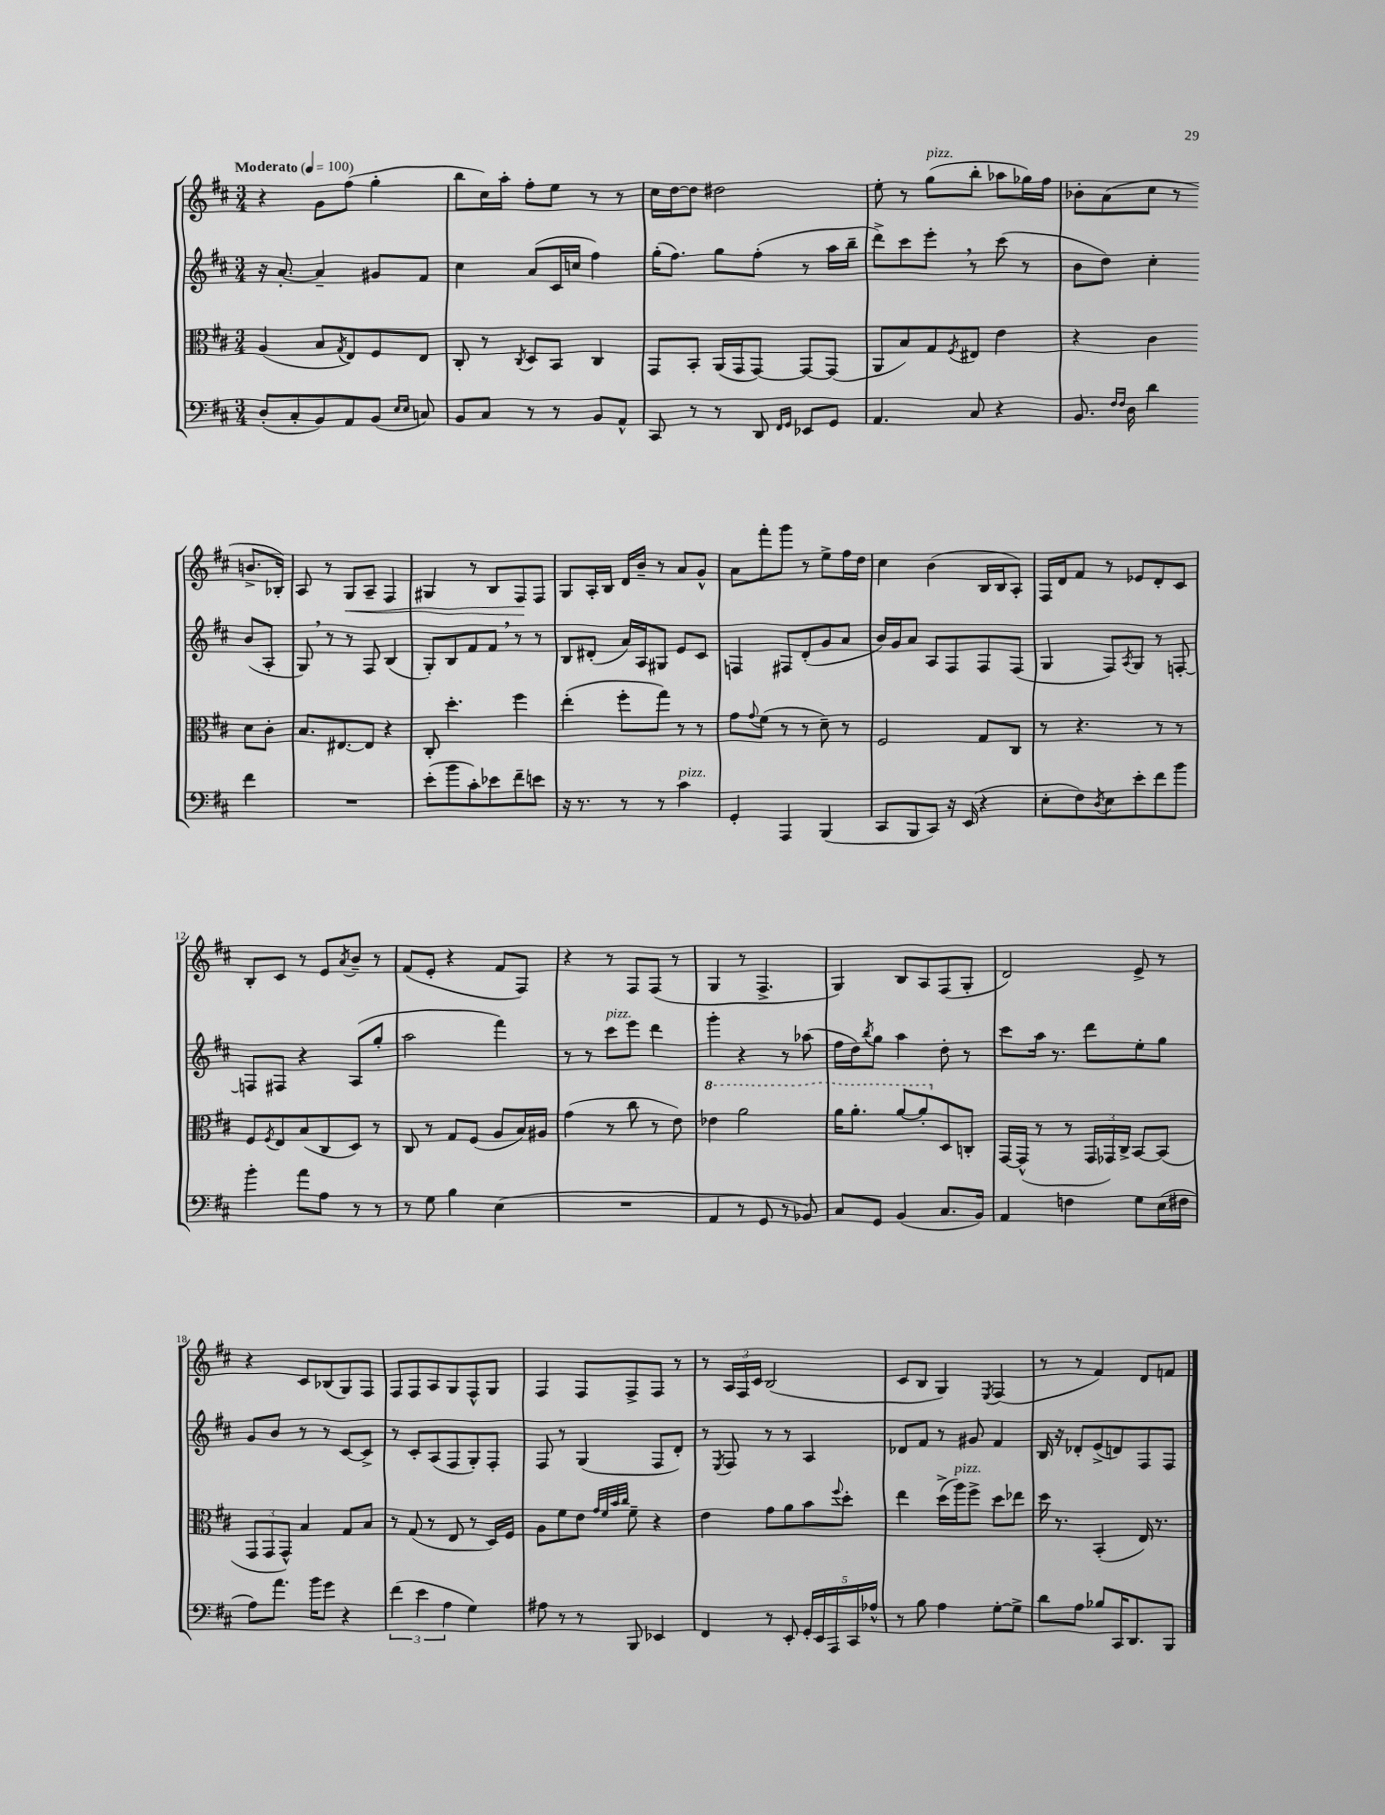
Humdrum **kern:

**kern	**kern	**kern	**kern
*staff4	*staff3	*staff2	*staff1
*clefF4	*clefC3	*clefG2	*clefG2
*k[f#c#]	*k[f#c#]	*k[f#c#]	*k[f#c#]
*M3/4	*M3/4	*M3/4	*M3/4
*MM100	*MM100	*MM100	*MM100
(8D'/L	(4A/	16r	4r
.	.	[8.a'/	.
8C#'/	.	.	.
8BB/)	8B/L	4a~/]	8g\L
.	8qG/	.	.
8AA/	8E/)	.	(8ff#\J
(8BB/J	8F#/	8g#/L	4gg'\
16qqE/LL	.	.	.
16qqE/JJ	.	.	.
8C/)	8E/J	8f#/J	.
=	=	=	=
8BB/L	8C#'/	4cc#\	8bb\L
8C#/J	8r	.	16cc#\L)
.	.	.	16aa'\JJ
.	8qC#/	.	.
8r	8D/L	(8a/L	8ff#'\L
8r	8BB/J	16c#/L	8ee\J
.	.	16cc/JJ	.
8BB/L	4C#/	4ff#\)	8r
8AA^^/J	.	.	8r
=	=	=	=
8CC#/	8GG/L	(16gg'\LK	16cc#\LL
.	.	8.ff#\J)	[16dd\J
8r	8BB'/J	.	8dd\]J
8r	(16AA/LL	8gg\L	2dd#\
.	16GG/J	.	.
8DD/	[8GG/J)	(8ff#'\J	.
16qqFF#/LL	.	.	.
16qqGG/JJ	.	.	.
8EE-/L	8GG/_L	8r	.
8GG/J	(8GG/]J	16aa\LL	.
.	.	16bb~\JJ	.
=	=	=	=
4.AA/	8AA/L	8ddd^\L)	8ee'\
.	8B/)	8ccc#\	8r
.	8G/	8eee'\J	(8gg\L
.	8qF#/	.	.
8C#/	8E#/J	8r	8bb'\J
4r	4e\	(8ccc#\	8aa-\L
.	.	8r	16gg-\L)
.	.	.	16ff#\JJ
=	=	=	=
8.BB/	4r	8b\L	8b-'\L
.	.	8dd\J)	(8a\
16qqF#/LL	.	.	.
16qqF#/JJ	.	.	.
16D\	.	.	.
4d\	4c#\	4cc#'\	8cc#\J
.	.	.	8r
4f#\	8d\L	(8b/L	8.b^/L
.	8c#'\J	8A'/J	.
.	.	.	16B-'/Jk)
=	=	=	=
2.r	8.B/L	8G/)	8A/
.	.	8r	8r
.	[8.E#/	.	.
.	.	8r	8G/L
.	8E#/]J	8F#/	8A~/J
.	4r	(4B/	4F#/
=	=	=	=
(8e'\L	8C#'/	8G'/L)	4G#/
8b\	4.dd'\	8B/	.
8c#'\)	.	8f#/	8r
8e-\	.	8f#/J	8B/L
8f#~\	4ff#\	8r	8F#/
8e\J	.	8r	8F#/J
=	=	=	=
16r	(4ee'\	8B/L	8G/L
8.r	.	.	.
.	.	(8d#'/J	16A'/L
.	.	.	16B/JJ
8r	8ff#'\L	16a/LL)	16d/LL
.	.	16A/J	16b~/JJ
8r	8gg\J)	8G#/J	8r
4c#\	8r	8e/L	8a/L
.	8r	8c#/J	8g^^/J
=	=	=	=
4GG'/	8g\L	4F/	8a\L
.	8qqg/	.	.
.	(8f#\J	.	8fff#'\
4AAA/	8r	8F#/L	8ggg\J
.	8r	(8d'/	8r
(4BBB/	8d~\)	8g/	8ee^\L
.	8r	8a/J	16ff#\L
.	.	.	16dd\JJ
=	=	=	=
8CC#/L	2F#/	16b/LL)	4cc#\
.	.	16g/J	.
8BBB/	.	8a/J	.
8CC#/J)	.	8A/L	(4b\
16r	.	8F#/	.
(16EE/	.	.	.
4r	8G/L	8F#/	16B/LL
.	.	.	16B/J
.	8C#/J	(8F#/J	8A'/J)
=	=	=	=
8E'\L	8r	4G/	16F#/LL
.	.	.	16d/J
8F#\)	4.r	.	8f#/J
8qD/	.	.	.
8E\	.	8F#/L)	8r
.	.	8qA/	.
8e'\	.	8G/J	8e-/L
8f#\	8r	8r	8d'/
8b\J	8r	[8F'/	8c#/J
=	=	=	=
4b'\	8F#/L	8F/]L	8B'/L
.	8qF#/	.	.
.	8E/	8F#/J	8c#/J
8a\L	(8B/	4r	8r
8A\J	8C#/	.	8e/L
.	.	.	8qa/
8r	8D/J)	(8A/L	8b~/J
8r	8r	8gg'/J	8r
=	=	=	=
8r	8C#/	2aa\	(8f#/L
8G\	8r	.	8e'/J
4B\	8G/L	.	4r
.	(8F#/J	.	.
(4E\	8A/L	4fff#\)	8f#/L
.	16B/L)	.	8F#/J)
.	16A#/JJ	.	.
=	=	=	=
2.r	(4g\	8r	4r
.	.	8r	.
.	8r	8ccc#\L	8r
.	8cc#\	8eee\J	8F#/L
.	8r	4ddd\	(8F#/J
.	8e\)	.	8r
=	=	=	=
4AA/	4ee-\	4ggg'\	4G/
8r	2aa\	4r	8r
8GG/	.	.	4.F#^/
8r	.	8r	.
8BB-/)	.	(8aa-\	.
=	=	=	=
8C#/L	16aa\LK	16ff#\LL	4G/)
.	8.aa'\J	16dd\J)	.
.	.	8qbb/	.
8GG/J	.	8gg\J	.
(4BB/	[8aa/L	4aa\	8B/L
.	8aa'/]	.	8A/
8.C#/L	8D/	8dd'\	(8F#/
.	8C'/J	8r	8G'/J
16BB/Jk)	.	.	.
=	=	=	=
4AA/	[16GG/LL	8ccc#\L	2d/)
.	(16GG^^/]JJ	.	.
.	8r	16aa\Jk	.
.	.	8.r	.
4F\	8r	.	.
.	24GG/LL	8ddd\L	.
.	24GG-/)	.	.
.	24C#^/JJ	.	.
8G\L	[8BB/L	8ee'\	8e^/
(16E\L	(8BB/]J	8gg\J	8r
16F#\JJ	.	.	.
=	=	=	=
8A\L)	12GG/L	8g/L	4r
.	12GG/	.	.
8.a\J	.	8b/J	.
.	12GG^^/J)	.	.
.	4B/	8r	8c#/L
16b\LK	.	.	.
8g\J	.	8r	(8B-/
4r	8G/L	[8c#/L	8G/)
.	8B/J	8c#^/]J	8F#/J
=	=	=	=
(6f#\	8r	8r	8F#/L
.	(8G/	8c#'/L	8F#/
6e\	.	.	.
.	8r	(8A/	8A/
6A\	.	.	.
.	8E/	8F#/	8G/
4G\)	8r	8G'/)	8F#^^/
.	16D/LL)	8F#'/J	8G/J
.	16F#/JJ	.	.
=	=	=	=
8A#\	8A\L	8F#/	4F#/
8r	8f#\	8r	.
8r	8e\J	(4G/	8F#/L
.	32qqg/LLL	.	.
.	32qqf#/	.	.
.	32qqb/	.	.
.	32qqcc#/JJJ	.	.
8BBB/	8f#~\	.	8F#^/
4EE-/	4r	8F#/L	8F#/J
.	.	8d'/J)	8r
=	=	=	=
4FF#/	4e\	8r	8r
.	.	8qE/	.
.	.	8F#/	24A/LL
.	.	.	24F#/
.	.	.	24c#/JJ
8r	8g\L	8r	(2B/
8EE'/	8a\	8r	.
20GG'/LL	8b\	4A/	.
20EE/	.	.	.
20AAA/	.	.	.
.	8qqff#/	.	.
.	8dd'\J	.	.
20CC#/	.	.	.
20A-^^/JJ	.	.	.
=	=	=	=
8r	4ee\	8d-/L	8c#/L
8B\	.	8f#/J	8B/J
4A\	(16dd^\LL	8r	4G/)
.	16aa\J)	.	.
.	8ff#^\J	8g#/	.
.	.	.	8qE/
[8G'\L	8dd\L	4f#/	(4F#/
8G^\]J	8ee-\J	.	.
=	=	=	=
8d\L	16dd\	16B/	8r
.	8.r	16r	.
8A\J	.	8d-'/L	8r
8B-/L	(4BB'/	(8e^/	4f#/)
16CC#/K	.	8d/)	.
8.DD/	.	.	.
.	16E/)	8F#/	8d/L
.	8.r	.	.
8BBB/J	.	8F#/J	8f/J
==	==	==	==
*-	*-	*-	*-
